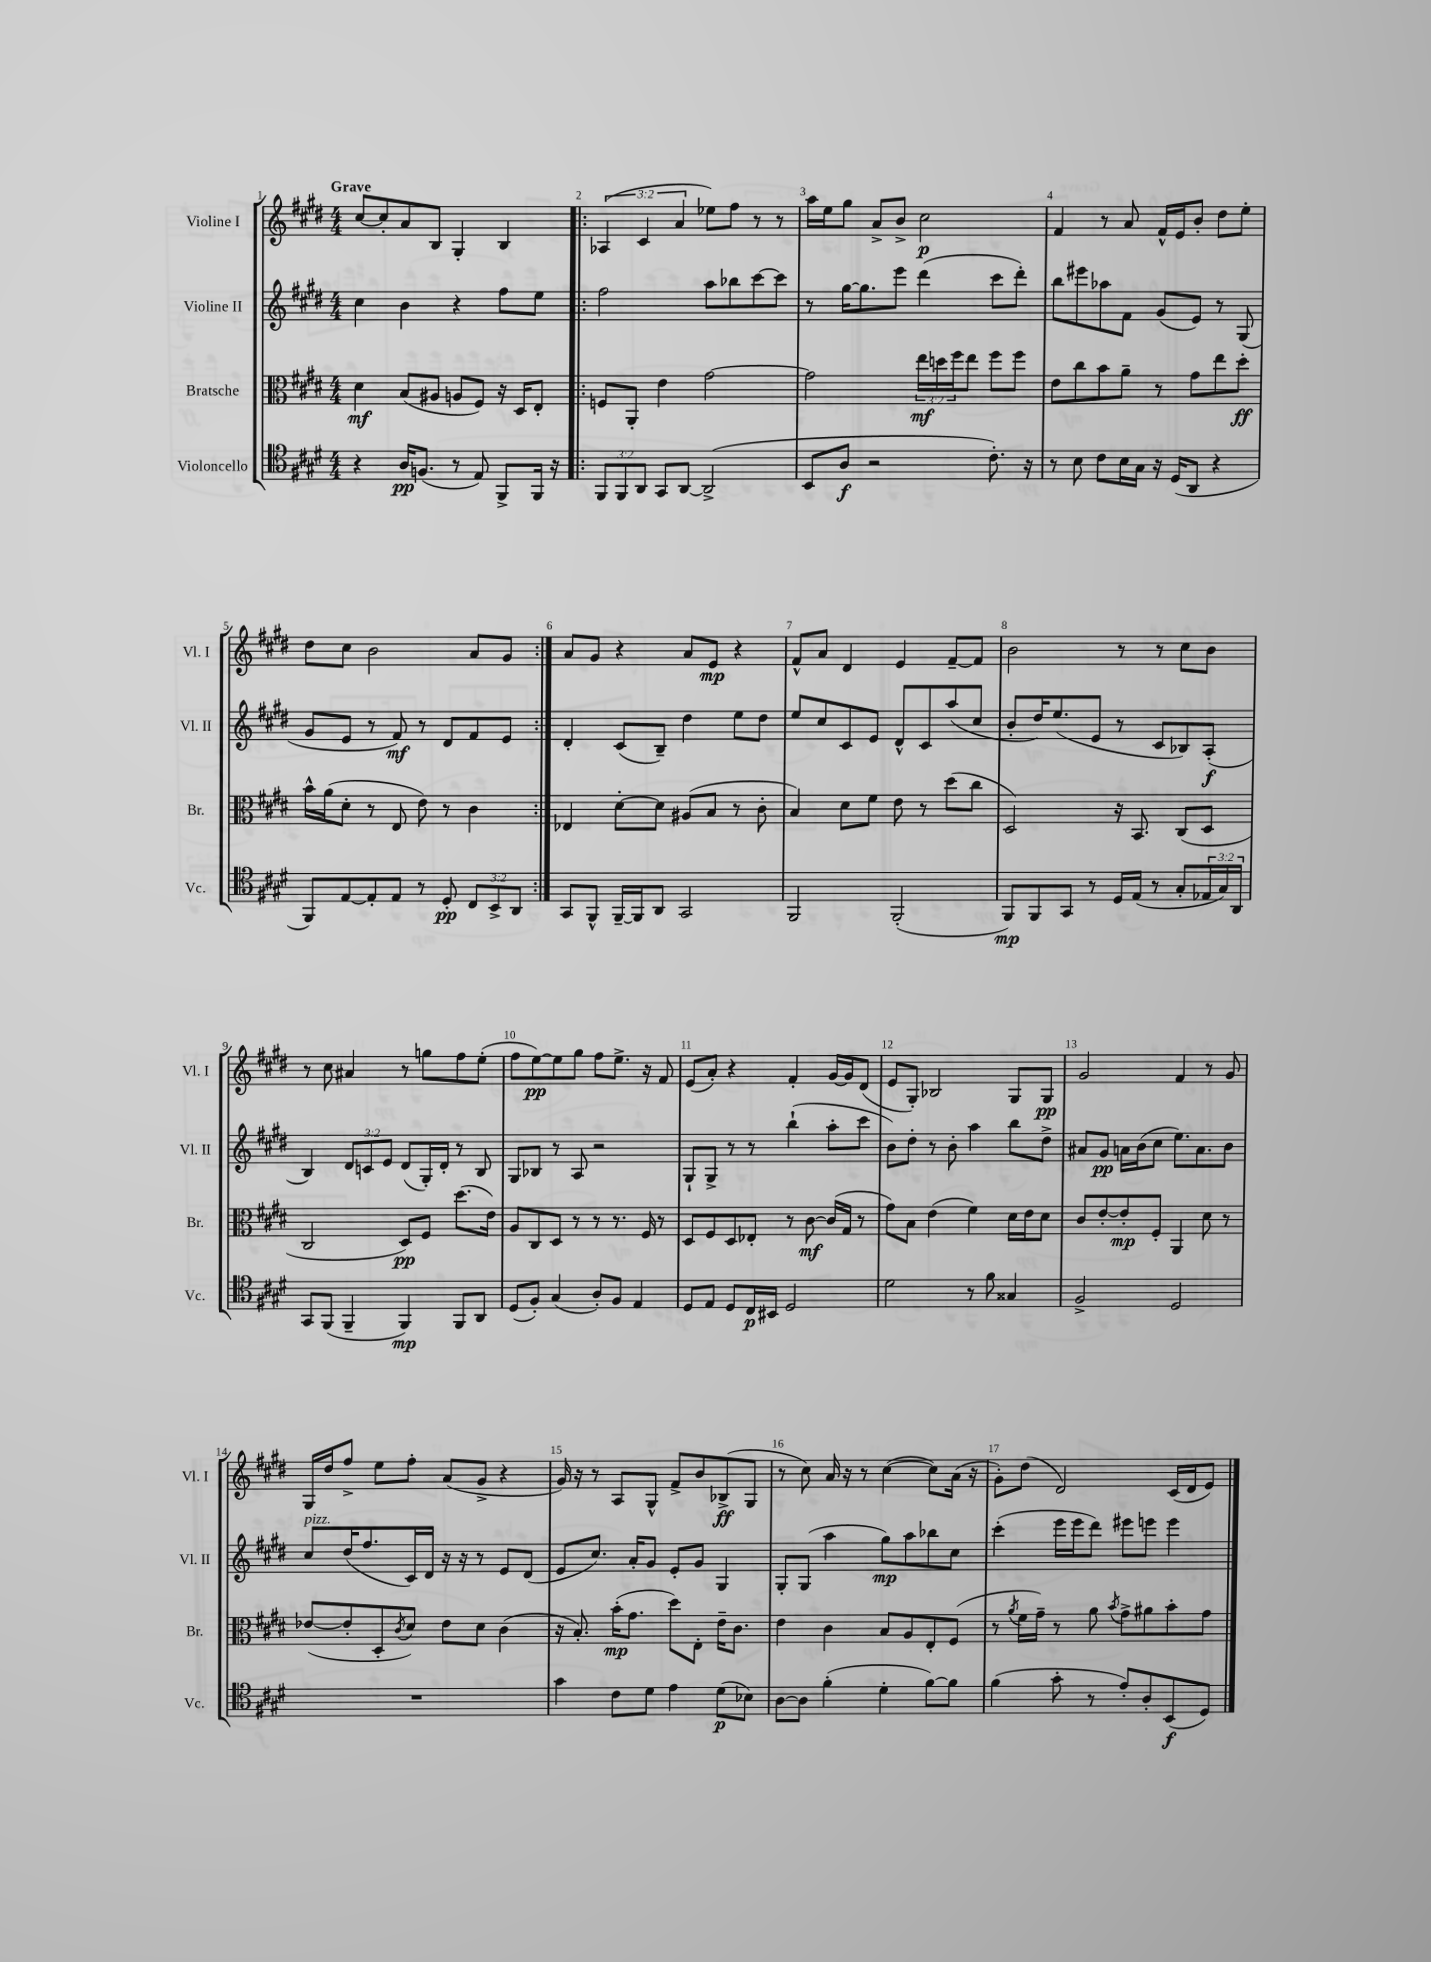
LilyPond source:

<<
\new StaffGroup <<
\new Staff = "s0" \with { instrumentName = "Violine I" shortInstrumentName = "Vl. I" } {
    \clef treble \key e \major \numericTimeSignature \time 4/4 \override Staff.TupletNumber.text = #tuplet-number::calc-fraction-text \tempo "Grave"
    cis''8~ cis''8-. a'8 b8 gis4-. b4 |
    \repeat volta 2 { \tuplet 3/2 { aes4( cis'4 a'4 } ees''8) fis''8 r8 r8 |
    a''16 e''16 gis''8 a'8-> b'8-> cis''2\p |
    fis'4 r8 a'8 fis'16-^ e'16 b'8-. dis''8 e''8-. |
    dis''8 cis''8 b'2 a'8 gis'8 | }
    a'8 gis'8 r4 a'8 e'8\mp r4 |
    fis'8-^ a'8 dis'4 e'4 fis'8~-- fis'8 |
    b'2 r8 r8 cis''8 b'8 |
    r8 cis''8 ais'4 r8 g''8 fis''8 e''8-.( |
    fis''8 e''8~\pp) e''8 gis''8 fis''8 e''8.-> r16 fis'8 |
    e'8( a'8-.) r4 fis'4-. gis'16~ gis'16 dis'8( |
    e'8 gis8-.) bes2 gis8 gis8\pp |
    gis'2 fis'4 r8 gis'8 |
    gis16 dis''16 fis''8-> e''8 fis''8-. a'8( gis'8-> r4 |
    gis'16) r16 r8 a8 gis8-^ fis'8-> b'8 bes8->\ff( gis8 |
    r8 cis''8) a'16 r16 r8 cis''4~( cis''8) a'16( r16 |
    gis'8-.) dis''8( dis'2) cis'16( dis'16 e'8) \bar "|." |
}
\new Staff = "s1" \with { instrumentName = "Violine II" shortInstrumentName = "Vl. II" } {
    \clef treble \key e \major \numericTimeSignature \time 4/4 \override Staff.TupletNumber.text = #tuplet-number::calc-fraction-text
    cis''4 b'4 r4 fis''8 e''8 |
    \repeat volta 2 { fis''2 a''8 bes''8 cis'''8~ cis'''8 |
    r8 gis''16~ gis''8. e'''8 dis'''4( cis'''8 dis'''8-.) |
    b''8 eis'''8 aes''8 fis'8 gis'8( e'8) r8 gis8( |
    gis'8 e'8 r8 fis'8\mf) r8 dis'8 fis'8 e'8 | }
    dis'4-. cis'8( b8--) dis''4 e''8 dis''8 |
    e''8 cis''8 cis'8 e'8 dis'8-^ cis'8 a''8( cis''8 |
    b'8-. dis''16) e''8.( e'8 r8 cis'8 bes8) a8-.\f( |
    b4) \tuplet 3/2 { dis'8 c'8 e'8 } dis'8( gis16-.) dis'16-. r8 b8 |
    gis8 bes8 r8 a8 r2 |
    gis8-! gis8-> r8 r8 b''4-!( a''8-. cis'''8 |
    b'8) dis''8-. r8 b'8-. a''4 b''8 dis''8-> |
    ais'8 gis'8\pp a'16 b'16( cis''8 e''8.) a'8. b'8 |
    cis''8^\markup { \italic "pizz." } dis''16( fis''8. cis'16) dis'16 r16 r16 r8 e'8 dis'8( |
    e'8 cis''8.) a'16-. gis'8 e'8-. gis'8 gis4 |
    gis8-. gis8( a''4 gis''8\mp) a''8 bes''8 cis''8 |
    cis'''4-.( e'''16 e'''16 dis'''8) eis'''8 e'''8 e'''4 \bar "|." |
}
\new Staff = "s2" \with { instrumentName = "Bratsche" shortInstrumentName = "Br." } {
    \clef alto \key e \major \numericTimeSignature \time 4/4 \override Staff.TupletNumber.text = #tuplet-number::calc-fraction-text
    dis'4\mf b8( ais8 a8 fis8) r16 dis16 e8-. |
    \repeat volta 2 { f8 a,8-. e'4 gis'2~ |
    gis'2 \tuplet 3/2 { e''16\mf d''16 fis''16 } e''8 fis''8 fis''8 |
    e'8 cis''8 b'8 a'8-- r8 gis'8 e''8 dis''8-.\ff |
    b'16-^ a'16( dis'8-. r8 e8 e'8) r8 cis'4 | }
    ees4 dis'8~-. dis'8 ais8( b8 r8 cis'8-. |
    b4) dis'8 fis'8 e'8 r8 dis''8( cis''8 |
    dis2) r16 b,8. cis8( dis8 |
    cis2 dis8\pp) fis8 dis''8.( e'16) |
    a8 cis8 dis8 r8 r8 r8. fis16 r8 |
    dis8 fis8 dis8 ees8-. r8 cis'8~\mf cis'16( gis16 r8 |
    gis'8) b8 e'4( fis'4) dis'16 e'16 dis'8 |
    cis'8 e'8~-. e'8-.\mp fis8-. a,4 dis'8 r8 |
    ees'8~( ees'8-. dis8-. \acciaccatura { cis'8 } dis'8) ees'8 dis'8 cis'4( |
    r16 b8.-.) b'16-.\mp( gis'8. dis''8) e8-. e'16-- cis'8. |
    e'4 cis'4 b8 a8 e8-. fis8( |
    r8 \acciaccatura { a'8 } fis'16 gis'16--) r8 a'8 \acciaccatura { b'8 } gis'8-> ais'8 b'8-. gis'8 \bar "|." |
}
\new Staff = "s3" \with { instrumentName = "Violoncello" shortInstrumentName = "Vc." } {
    \clef tenor \key e \major \numericTimeSignature \time 4/4 \override Staff.TupletNumber.text = #tuplet-number::calc-fraction-text
    r4 a16\pp f8.( r8 e8) fis,8-> fis,16 r16 |
    \repeat volta 2 { \tuplet 3/2 { fis,8 fis,8 a,8 } gis,8 a,8~ a,2->( |
    b,8 a8\f r2 cis'8.-.) r16 |
    r8 b8 cis'8 b16 gis16 r16 dis16( a,8 r4 |
    fis,8) e8~ e8-. e8 r8 dis8-.\pp \tuplet 3/2 { cis8 b,8-> a,8 } | }
    gis,8 fis,8-^ fis,16~-- fis,16 a,8 gis,2 |
    fis,2 fis,2-.( |
    fis,8\mp) fis,8 gis,8 r8 dis16 e16( r8 gis8-. \tuplet 3/2 { ees16 gis16) a,16 } |
    gis,8 fis,8( fis,4-- fis,4\mp) fis,8 a,8 |
    dis8( fis8-.) gis4( a8-.) fis8 e4 |
    dis8 e8 dis8 cis16\p bis,16 dis2 |
    dis'2 r8 fis'8 gisis4 |
    fis2-> dis2 |
    R1 |
    gis'4 cis'8 dis'8 e'4 dis'8\p( bes8) |
    a8~ a8 fis'4-.( dis'4-. fis'8~) fis'8 |
    fis'4( gis'8-. r8 e'8-.) a8-. b,8\f( dis8) \bar "|." |
}
>>
>>
\layout { \context { \Score \override BarNumber.break-visibility = ##(#f #t #t) barNumberVisibility = #all-bar-numbers-visible } }
